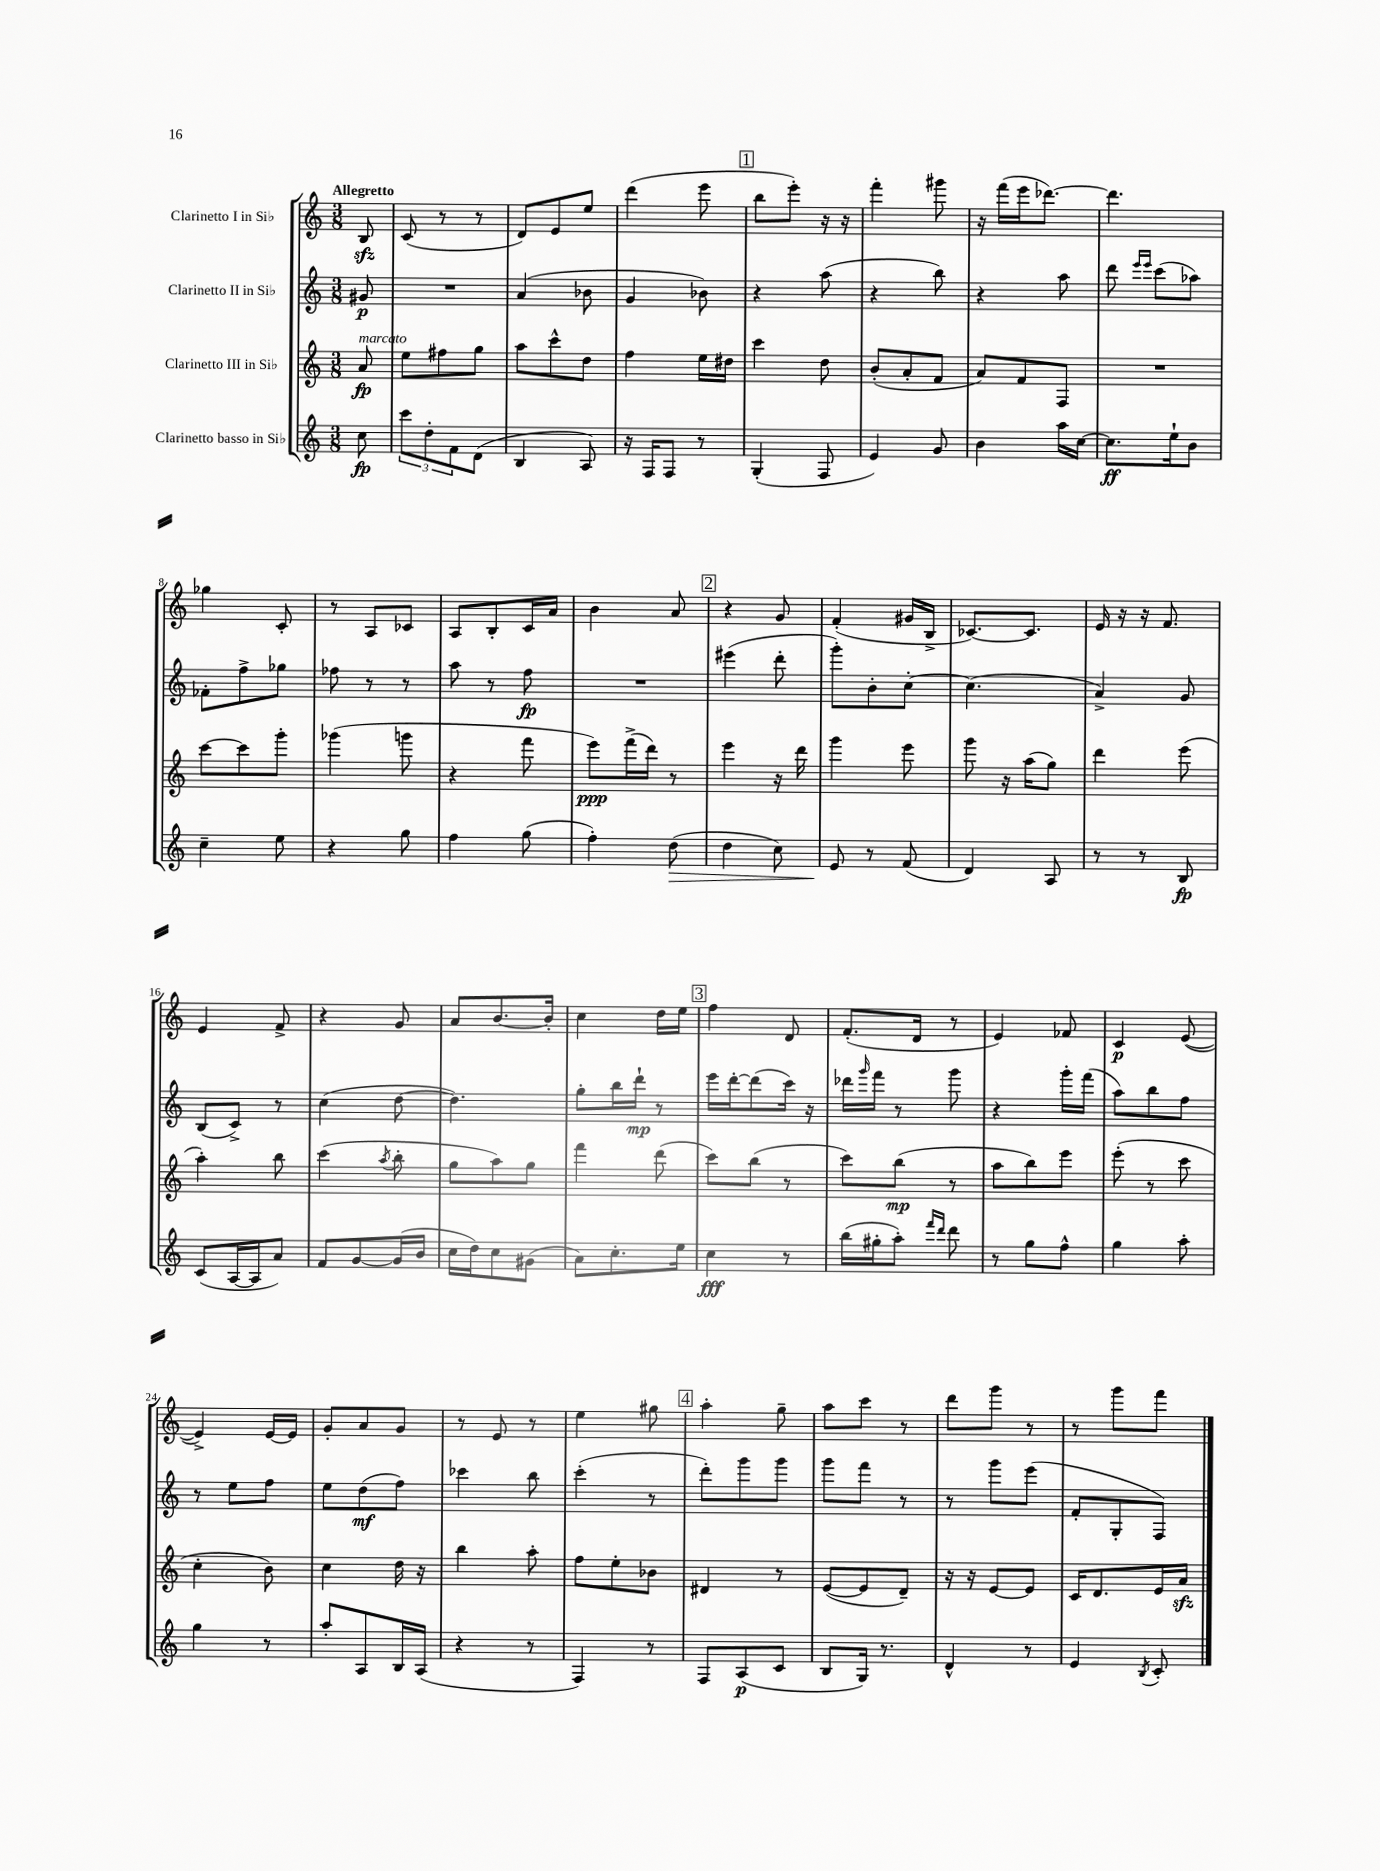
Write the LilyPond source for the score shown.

<<
\new StaffGroup <<
\new Staff = "s0" \with { instrumentName = "Clarinetto I in Sib" } {
    \clef treble \key c \major \numericTimeSignature \time 3/8 \partial 8 \tempo "Allegretto"
    b8\sfz |
    c'8( r8 r8 |
    d'8) e'8 e''8 |
    d'''4( e'''8 |
    \mark \markup { \box "1" } b''8 e'''8-.) r16 r16 |
    f'''4-. gis'''8 |
    r16 f'''16( e'''16 des'''8.~) |
    des'''4. |
    ges''4 c'8-. |
    r8 a8 ces'8 |
    a8 b8-. c'16 a'16 |
    b'4 a'8 |
    \mark \markup { \box "2" } r4 g'8 |
    f'4-.( gis'16 b16-> |
    ces'8.~) ces'8. |
    e'16 r16 r16 f'8. |
    e'4 f'8-> |
    r4 g'8 |
    a'8 b'8.~ b'16-. |
    c''4 d''16 e''16 |
    \mark \markup { \box "3" } f''4 d'8 |
    f'8.-.( d'16 r8 |
    e'4) fes'8 |
    c'4\p e'8~( |
    e'4->) e'16~ e'16 |
    g'8-. a'8 g'8 |
    r8 e'8 r8 |
    e''4 gis''8 |
    \mark \markup { \box "4" } a''4-. g''8-- |
    a''8 c'''8 r8 |
    d'''8 g'''8 r8 |
    r8 g'''8 f'''8 \bar "|." |
}
\new Staff = "s1" \with { instrumentName = "Clarinetto II in Sib" } {
    \clef treble \key c \major \numericTimeSignature \time 3/8 \partial 8
    gis'8\p |
    R4. |
    a'4( bes'8 |
    g'4 bes'8) |
    \mark \markup { \box "1" } r4 a''8( |
    r4 b''8) |
    r4 a''8 |
    d'''8 \grace { e'''16 e'''16 } c'''8( aes''8) |
    fes'8-. f''8-> ges''8 |
    fes''8 r8 r8 |
    a''8 r8 f''8\fp |
    R4. |
    \mark \markup { \box "2" } eis'''4( d'''8-. |
    g'''8-.) b'8-. c''8~-. |
    c''4.( |
    a'4->) g'8 |
    b8( c'8->) r8 |
    c''4( d''8~ |
    d''4.) |
    g''8-. b''16 d'''16-!\mp r8 |
    \mark \markup { \box "3" } e'''16 d'''16~-. d'''8( c'''16) r16 |
    des'''16 \grace { g'''16 } f'''16 r8 g'''8 |
    r4 g'''16-. f'''16( |
    a''8) b''8 f''8 |
    r8 e''8 f''8 |
    e''8 d''8\mf( f''8) |
    ces'''4 b''8 |
    c'''4-.( r8 |
    \mark \markup { \box "4" } d'''8-.) g'''8 g'''8 |
    g'''8 f'''8 r8 |
    r8 g'''8 e'''8( |
    f'8-. g8-. f8) \bar "|." |
}
\new Staff = "s2" \with { instrumentName = "Clarinetto III in Sib" } {
    \clef treble \key c \major \numericTimeSignature \time 3/8 \partial 8
    a'8\fp^\markup { \italic "marcato" } |
    e''8 fis''8 g''8 |
    a''8 c'''8-^ d''8 |
    f''4 e''16 dis''16 |
    \mark \markup { \box "1" } c'''4 d''8 |
    b'8-.( a'8-. f'8 |
    a'8) f'8 f8 |
    R4. |
    c'''8~ c'''8 g'''8-. |
    ges'''4( g'''8 |
    r4 f'''8 |
    e'''8\ppp) f'''16->( d'''16) r8 |
    \mark \markup { \box "2" } e'''4 r16 d'''16 |
    g'''4 e'''8 |
    g'''8 r16 a''16( g''8) |
    d'''4 e'''8( |
    a''4-.) b''8 |
    c'''4( \acciaccatura { a''8 } b''8-. |
    g''8 a''8) g''8 |
    f'''4 d'''8( |
    \mark \markup { \box "3" } c'''8) b''8( r8 |
    c'''8) b''8\mp( r8 |
    a''8 b''8) e'''8 |
    e'''8-.( r8 c'''8 |
    c''4-. b'8) |
    c''4 d''16 r16 |
    b''4 a''8-. |
    f''8 e''8-. bes'8 |
    \mark \markup { \box "4" } dis'4 r8 |
    e'8~( e'8 d'8--) |
    r16 r16 e'8~ e'8 |
    c'16 d'8. e'16 a'16\sfz \bar "|." |
}
\new Staff = "s3" \with { instrumentName = "Clarinetto basso in Sib" } {
    \clef treble \key c \major \numericTimeSignature \time 3/8 \partial 8
    c''8\fp |
    \tuplet 3/2 { c'''8 d''8-. f'8 } d'8( |
    b4 a8) |
    r16 f16 f8 r8 |
    \mark \markup { \box "1" } g4-.( f8 |
    e'4) g'8 |
    b'4 a''16 c''16~ |
    c''8.\ff e''16-! b'8 |
    c''4-- e''8 |
    r4 g''8 |
    f''4 g''8( |
    f''4-.) d''8\>( |
    \mark \markup { \box "2" } d''4 c''8) |
    e'8\! r8 f'8( |
    d'4) a8 |
    r8 r8 b8\fp |
    c'8( a16~ a16 a'8) |
    f'8 g'8~ g'16( b'16 |
    c''16 d''16) c''8 gis'8( |
    a'8) c''8.-. e''16 |
    \mark \markup { \box "3" } c''4\fff r8 |
    b''16( gis''16-. a''8-.) \grace { f'''16 d'''16 } d'''8 |
    r8 g''8 f''8-^ |
    g''4 a''8-. |
    g''4 r8 |
    a''8-. a8 b16 a16( |
    r4 r8 |
    f4) r8 |
    \mark \markup { \box "4" } f8 a8\p( c'8 |
    b8 g16) r8. |
    d'4-^ r8 |
    e'4 \acciaccatura { b8 } c'8-. \bar "|." |
}
>>
>>
